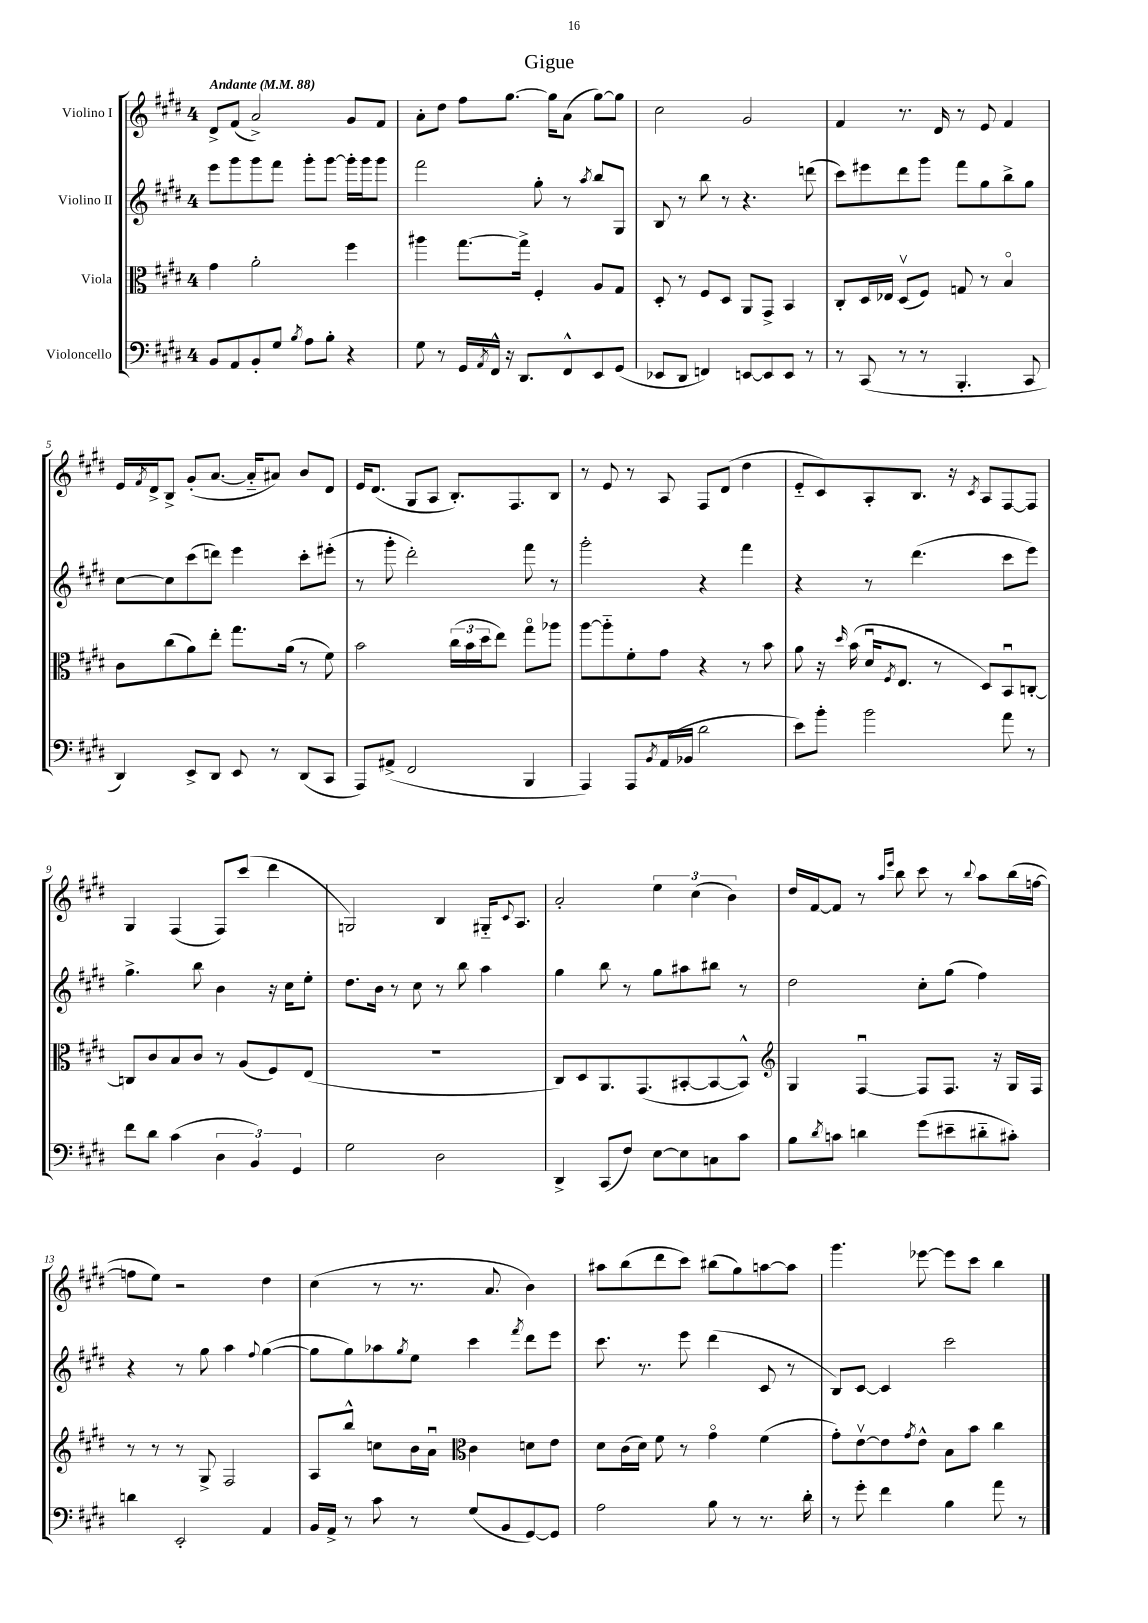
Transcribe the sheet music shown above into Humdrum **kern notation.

**kern	**kern	**kern	**kern
*staff4	*staff3	*staff2	*staff1
*clefF4	*clefC3	*clefG2	*clefG2
*k[f#c#g#d#]	*k[f#c#g#d#]	*k[f#c#g#d#]	*k[f#c#g#d#]
*M4/4	*M4/4	*M4/4	*M4/4
*MM88	*MM88	*MM88	*MM88
8BB/L	4g#\	8eee\L	8d#^/L
8AA/	.	8ggg#\	(8f#/J
8BB'/	2a'\	8ggg#\	2a^/)
8G#/J	.	8fff#\J	.
8qB/	.	.	.
8A\L	.	8ggg#'\L	.
8B'\J	.	[8ggg#\J	.
4r	4ff#\	16ggg#'\]LL	8g#/L
.	.	16ggg#\J	.
.	.	8ggg#\J	8f#/J
=	=	=	=
8G#\	4aa#\	2fff#\	8a'\L
8r	.	.	8dd#\J
16GG#/LL	[8.gg#\L	.	8ff#\L
8qAA/	.	.	.
16FF#^^/JJ	.	.	.
16r	.	.	[8.gg#\J
8.DD#/L	16gg#^\]Jk	.	.
.	4F#'/	8gg#'\	.
.	.	.	16gg#\]LK
8FF#^^/	.	8r	(8a\J
.	.	8qaa/	.
8EE/	8A/L	8bb/L	[8gg#\L)
(8GG#/J	8G#/J	8G#/J	8gg#\]J
=	=	=	=
8EE-/L	8D#'/	8B/	2cc#\
8DD#/J	8r	8r	.
4FF/)	8F#/L	8bb\	.
.	8D#/J	8r	.
[8EE/L	8AA/L	4.r	2g#/
8EE/]	8GG#^/J	.	.
8EE/J	4BB/	.	.
8r	.	(8ddd\	.
=	=	=	=
8r	8C#'/L	8ccc#\L)	4f#/
(8CC#/	16D#/L	8eee#\	.
.	16E-/JJ	.	.
8r	(8D#v/L	8ddd#\	8.r
8r	8F#/J)	8ggg#\J	.
.	.	.	16d#/
4.BBB'/	8G/	8fff#\L	8r
.	8r	8gg#\	8e/
.	4Bo/	8bb^\	4f#/
8CC#/	.	8gg#\J	.
=	=	=	=
4DD#/)	8c#\L	[8cc#\L	16e/LL
.	.	.	8qf#/
.	.	.	16d#^/J
.	(8cc#\	8cc#\]	8B^/J
8EE^/L	8a\)	(8ccc#\	(8g#'/L
8DD#/J	8ee'\J	8ddd\J)	[8.a/J
8EE/	8.gg#\L	4eee\	.
.	.	.	16a'~/]LK
8r	.	.	8a#/J)
.	(16a\Jk	.	.
(8DD#/L	8r	8ccc#'\L	8b/L
8CC#/J	8f#\)	(8eee#'\J	8d#/J
=	=	=	=
8AAA/L)	2b\	8r	16e/LK
.	.	.	(8.d#/J
(8AA#^/J	.	8ggg#'\	.
2FF#/	.	2ddd#'\)	8G#/L
.	.	.	8A/J
.	(24cc#\LL	.	8.B'/L)
.	24b\	.	.
.	24dd#\J	.	.
.	8ee\J)	.	.
.	.	.	8.F#/
4BBB/	8gg#o\L	8fff#\	.
.	8aa-\J	8r	8B/J
=	=	=	=
4AAA/)	[8aa\L	2ggg#'\	8r
.	8aa'~\]	.	8e/
8AAA/L	8f#'\	.	8r
8qBB/	.	.	.
(16AA/L	8g#\J	.	8A/
16BB-/JJ	.	.	.
2d#\	4r	4r	8F#/L
.	.	.	(8d#/J
.	8r	4fff#\	4dd#\
.	8b\	.	.
=	=	=	=
8e\L)	8a\	4r	8e'~/L
8b'\J	16r	.	8c#/)
.	16qqdd#/	.	.
.	(16b\	.	.
2b\	16d#u/LK	8r	8A'/
.	8qF#/	.	.
.	8.E/J	.	.
.	.	(4.ddd#\	8.B/J
.	8r	.	.
.	.	.	16r
.	.	.	8qc#/
.	8D#/L)	.	8A/L
8a\	8BBu/	8ccc#\L	[8F#/
8r	[8C'/J	8eee\J)	8F#/]J
=	=	=	=
8f#\L	8C/]L	4.gg#^\	4G#/
8d#\J	8c#/	.	.
(4c#\	8B/	.	(4F#/
.	8c#/J	8bb\	.
6D#\	8r	4b\	8F#/L)
.	(8A/L	.	(8ccc#/J
6BB/)	.	.	.
.	8F#/)	16r	4ddd#\
.	.	16cc#\LK	.
6GG#/	.	.	.
.	(8E/J	8ee'\J	.
=	=	=	=
2G#\	1r	8.dd#\L	2G/)
.	.	16b\Jk	.
.	.	8r	.
.	.	8cc#\	.
2D#\	.	8r	4B/
.	.	8bb\	.
.	.	4aa\	16G#'~/LK
.	.	.	8qqc#/
.	.	.	8.A/J
=	=	=	=
4DD#^/	8C#/L)	4gg#\	2a'/
.	8D#/	.	.
(8CC#/L	8.AA/	8bb\	.
8F#/J)	.	8r	.
.	(8.GG#/	.	.
[8E\L	.	8gg#\L	6ee\
8E\]	[8BB#'/	8aa#\	.
.	.	.	(6cc#\
8C\	8BB#/_	8bb#\J	.
.	.	.	6b\)
8c#\J	8BB#^^/]J)	8r	.
=	=	=	=
*	*clefG2	*	*
8B\L	4G#/	2dd#\	16dd#/LL
.	.	.	[16f#/J
8qd#/	.	.	.
8c\J	.	.	8f#/]J
4d\	[4F#u/	.	8r
.	.	.	16qqaa/LL
.	.	.	16qqeee/JJ
.	.	.	8bb\
(8g#\L	8F#/]L	8cc#'\L	8ccc#\
8e#~\	8.F#/J	(8gg#\J	8r
.	.	.	8qqbb/
8d#'~\	.	4ff#\)	8aa\L
.	16r	.	.
8c#'\J)	16G#/LL	.	(16bb\L
.	16F#/JJ	.	[16ff\JJ
=	=	=	=
4d\	8r	4r	8ff\]L
.	8r	.	8ee\J)
2EE'/	8r	8r	2r
.	8G#^/	8gg#\	.
.	2F#/	4aa\	.
.	.	8qqff#/	.
4AA/	.	([4gg#\	4dd#\
=	=	=	=
16BB/LL	8A/L	8gg#\]L	(4cc#\
16AA^/JJ	.	.	.
8r	8bb^^/J	8gg#\)	.
8c#\	8cc\L	8aa-\	8r
.	.	8qgg#/	.
8r	16b\L	8ee\J	8.r
.	16au\JJ	.	.
*	*clefC3	*	*
(8G#/L	4c#\	4ccc#\	.
.	.	.	8.a/
8BB/	.	.	.
.	.	8qfff#/	.
[8GG#/)	8d\L	8ddd#\L	4b\)
8GG#/]J	8e\J	8eee\J	.
=	=	=	=
2A\	8d#\L	8.ccc#\	8aa#\L
.	(16c#\L	.	(8bb\
.	16d#\JJ)	8.r	.
.	8f#\	.	8ddd#\
.	8r	8eee\	8ccc#\J)
8B\	4g#o\	(4ddd#\	(8bb#\L
8r	.	.	8gg#\)
8.r	(4f#\	8c#/	[8aa\
.	.	8r	8aa\]J
16d#'\	.	.	.
=	=	=	=
8r	8g#'\L)	8B/L)	4.ggg#\
8g#'\	[8ev\	[8c#/J	.
4f#\	8e\]	4c#/]	.
.	8qg#/	.	.
.	8e^^\J	.	[8eee-\
4B\	8B\L	2ccc#\	8eee-\]L
.	8b\J	.	8ccc#\J
8a\	4cc#\	.	4bb\
8r	.	.	.
==	==	==	==
*-	*-	*-	*-
